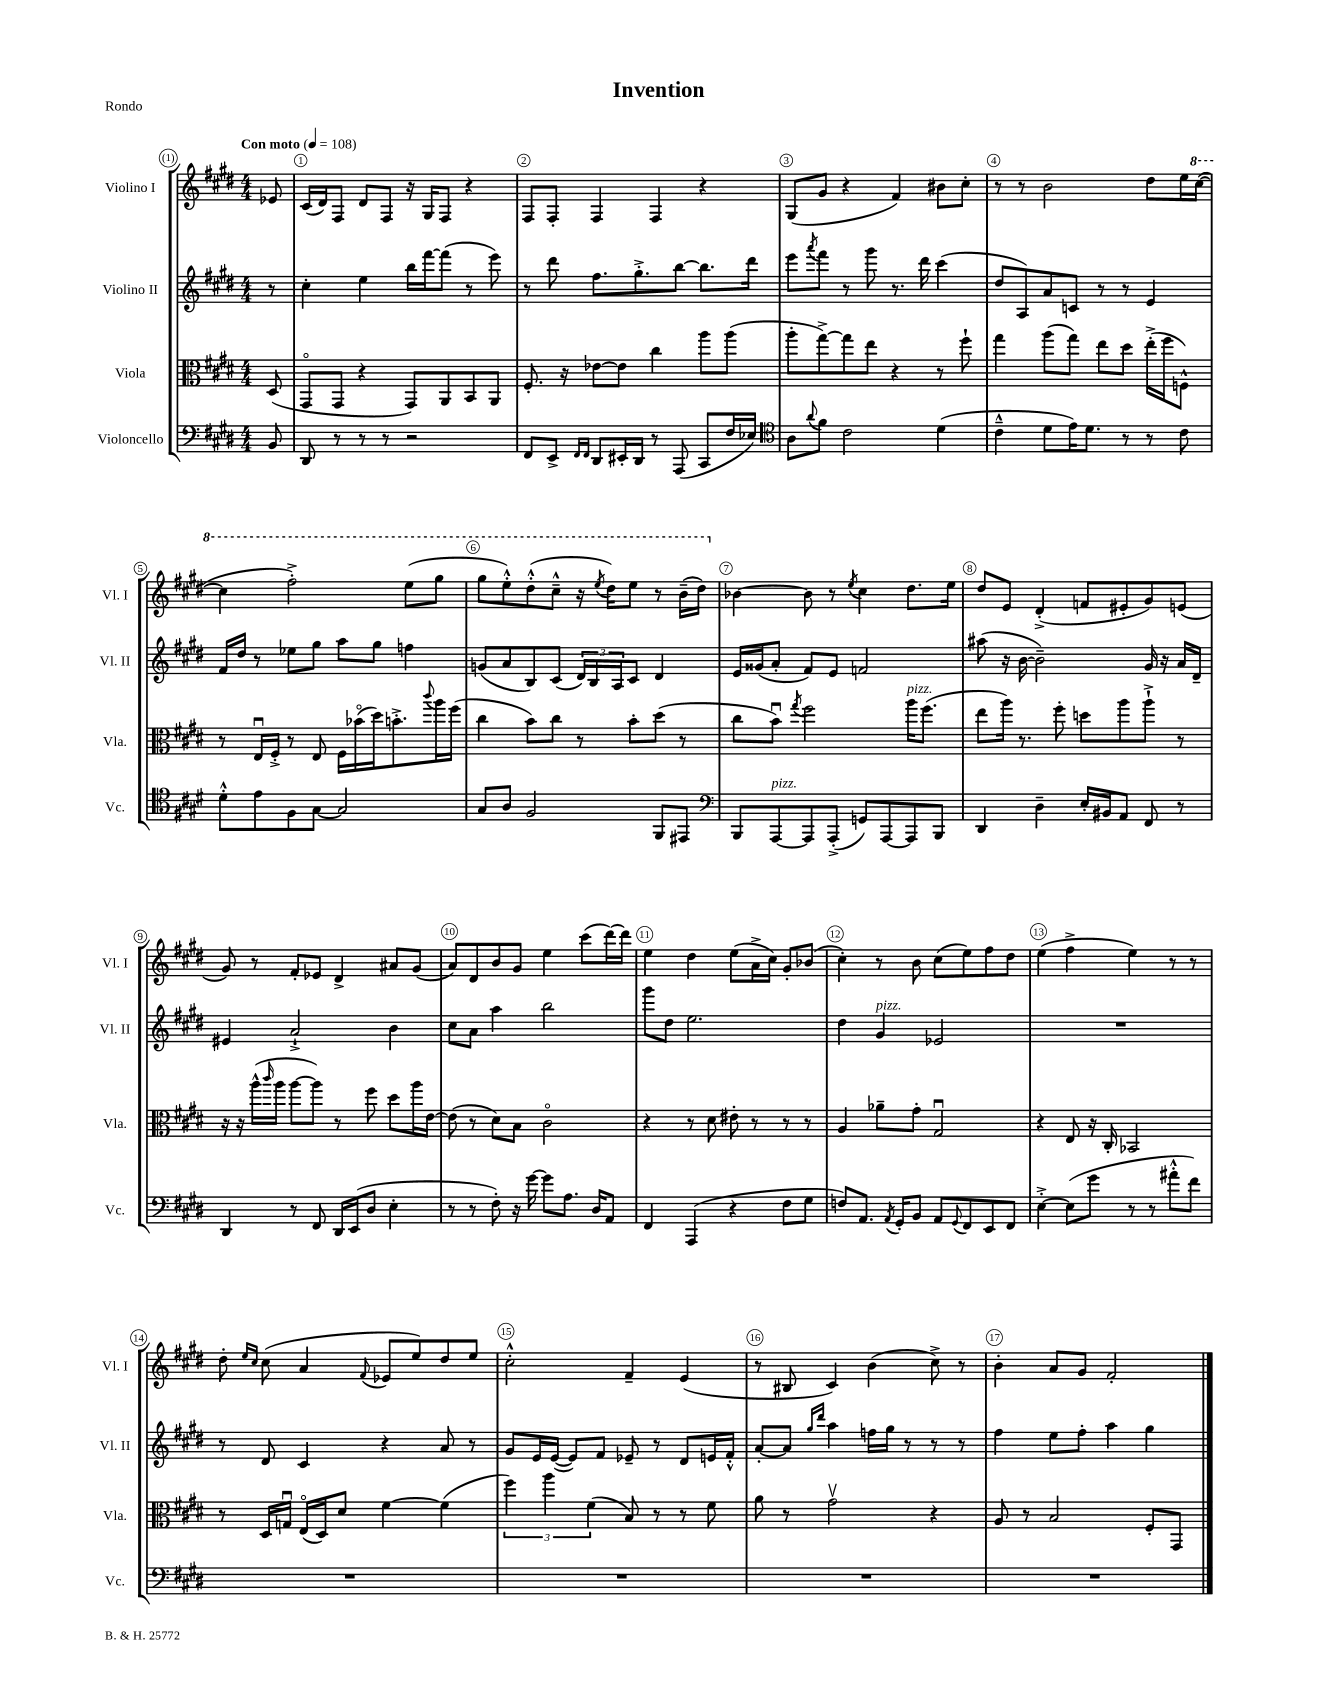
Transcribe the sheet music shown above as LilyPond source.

\header { title = "Invention" piece = "Rondo" }
<<
\new StaffGroup <<
\new Staff = "s0" \with { instrumentName = "Violino I" shortInstrumentName = "Vl. I" } {
    \clef treble \key e \major \numericTimeSignature \time 4/4 \partial 8 \tempo "Con moto" 4 = 108
    ees'8 |
    cis'16( dis'16) fis8 dis'8 fis8 r16 gis16 fis8 r4 |
    fis8 fis8-. fis4 fis4 r4 |
    gis8( gis'8 r4 fis'4) bis'8 cis''8-. |
    r8 r8 b'2 dis''8 e''16 \ottava #1 cis'''16~( |
    cis'''4 fis'''2-.->) e'''8( gis'''8 |
    gis'''8 e'''8-.-^) dis'''8-.-^( cis'''8---^ r16 \acciaccatura { e'''8 } dis'''16) e'''8 r8 b''16--( dis'''16) \ottava #0 |
    bes'4~ bes'8 r8 \acciaccatura { e''8 } cis''4 dis''8. e''16 |
    dis''8 e'8 dis'4-.->( f'8 eis'8-. gis'8) e'8( |
    gis'8) r8 fis'8-. ees'8 dis'4-> ais'8 gis'8( |
    a'8) dis'8 b'8 gis'8 e''4 cis'''8( dis'''16~) dis'''16 |
    e''4 dis''4 e''8( a'16-> cis''16) gis'8-. bes'8( |
    cis''4-.) r8 b'8 cis''8( e''8) fis''8 dis''8 |
    e''4( fis''4-> e''4) r8 r8 |
    dis''8-. \grace { e''16 cis''16 } cis''8( a'4 \appoggiatura { fis'8 } ees'8 e''8) dis''8 e''8 |
    cis''2-.-^ fis'4-- e'4( |
    r8 bis8 cis'4) b'4( cis''8->) r8 |
    b'4-. a'8 gis'8 fis'2-. \bar "|." |
}
\new Staff = "s1" \with { instrumentName = "Violino II" shortInstrumentName = "Vl. II" } {
    \clef treble \key e \major \numericTimeSignature \time 4/4 \partial 8
    r8 |
    cis''4-. e''4 b''16 fis'''16~ fis'''8( r8 e'''8) |
    r8 dis'''8 fis''8. gis''8.-.-> b''8~ b''8. dis'''16 |
    e'''8 \acciaccatura { a'''8 } fis'''8 r8 gis'''8 r8. dis'''16 cis'''4( |
    dis''8 a8) a'8 c'8 r8 r8 e'4 |
    fis'16 dis''16 r8 ees''8 gis''8 a''8 gis''8 f''4 |
    g'8( a'8 b8) cis'8( \tuplet 3/2 { dis'16) b16 a16 } cis'8 dis'4 |
    e'16 gisis'16( a'8-. fis'8) e'8 f'2 |
    ais''8( r16 b'16~ b'2--) gis'16 r16 a'16 dis'16-- |
    eis'4 a'2-!-> b'4 |
    cis''8 a'8 a''4 b''2 |
    gis'''8 dis''8 e''2. |
    dis''4 gis'4^\markup { \italic "pizz." } ees'2 |
    R1 |
    r8 dis'8 cis'4 r4 a'8 r8 |
    gis'8 e'16 e'16~( e'8) fis'8 ees'8-- r8 dis'8 e'16 fis'16-.-^ |
    a'8~-. a'8 \grace { gis''16 dis'''16 } a''4 f''16 gis''16 r8 r8 r8 |
    fis''4 e''8 fis''8-. a''4 gis''4 \bar "|." |
}
\new Staff = "s2" \with { instrumentName = "Viola" shortInstrumentName = "Vla." } {
    \clef alto \key e \major \numericTimeSignature \time 4/4 \partial 8
    dis8( |
    gis,8\flageolet gis,8 r4 gis,8) a,8 b,8 a,8 |
    fis8.-. r16 ees'8~ ees'8 cis''4 a''8 a''8( |
    a''8-. gis''8~->) gis''8 e''8 r4 r8 fis''8-! |
    gis''4 a''8( gis''8) e''8 dis''8 e''16-.->( fis''16 f8-^) |
    r8 e16\downbow fis16-.-> r8 e8 fis16 bes'16\flageolet( dis''16) b'8.-.-> \appoggiatura { cis'''8 } a''16 fis''16( |
    cis''4 b'8) cis''8 r8 b'8-. dis''8( r8 |
    cis''8 b'8\downbow) \acciaccatura { gis''8 } fis''2 a''16^\markup { \italic "pizz." } fis''8.( |
    e''8 a''16) r8. fis''8-. d''8 a''8 a''8-!-> r8 |
    r16 r16 a''16-^( \grace { cis'''16 } a''16 a''8~ a''8) r8 fis''8 dis''8 a''16 e'16~ |
    e'8( r8 dis'8) b8 cis'2\flageolet |
    r4 r8 dis'8 eis'8-. r8 r8 r8 |
    a4 aes'8-- gis'8-. gis2\downbow |
    r4 e8 r16 cis16-. bes,2 |
    r8 dis16 g16\downbow e16\flageolet( dis16) dis'8 fis'4~ fis'4( |
    \tuplet 3/2 { fis''4) a''4 fis'4( } b8) r8 r8 fis'8 |
    a'8 r8 gis'2\upbow r4 |
    a8 r8 b2 fis8-. gis,8 \bar "|." |
}
\new Staff = "s3" \with { instrumentName = "Violoncello" shortInstrumentName = "Vc." } {
    \clef bass \key e \major \numericTimeSignature \time 4/4 \partial 8
    b,8 |
    dis,8 r8 r8 r8 r2 |
    fis,8 e,8-> \grace { fis,16 fis,16 } dis,8 eis,16-. dis,16 r8 a,,8( cis,8 fis16 ees16) |
    \clef tenor a8 \appoggiatura { a'8 } fis'8 cis'2 dis'4( |
    cis'4---^ dis'8 e'16) dis'8. r8 r8 cis'8 |
    dis'8-.-^ e'8 fis8 gis8~ gis2 |
    gis8 a8 fis2 fis,8 eis,8 |
    \clef bass b,,8 a,,8~^\markup { \italic "pizz." } a,,8 a,,8-.->( g,8) a,,8~ a,,8 b,,8 |
    dis,4 dis4-- e16-. bis,16 a,8 fis,8 r8 |
    dis,4 r8 fis,8 dis,16 e,16( dis8 e4-. |
    r8 r8 fis8-.) r16 gis'16~ gis'8 a8. dis16 a,8 |
    fis,4 a,,4( r4 fis8 gis8 |
    f8) a,8. \acciaccatura { a,8 } gis,16-. b,8 a,8 \appoggiatura { gis,8 } fis,8 e,8 fis,8 |
    e4~-.-> e8( gis'8 r8 r8 ais'8-.-^ fis'8) |
    R1 |
    R1 |
    R1 |
    R1 \bar "|." |
}
>>
>>
\layout { \context { \Score \override BarNumber.break-visibility = ##(#f #t #t) barNumberVisibility = #all-bar-numbers-visible \override BarNumber.stencil = #(make-stencil-circler 0.1 0.3 ly:text-interface::print) } }
